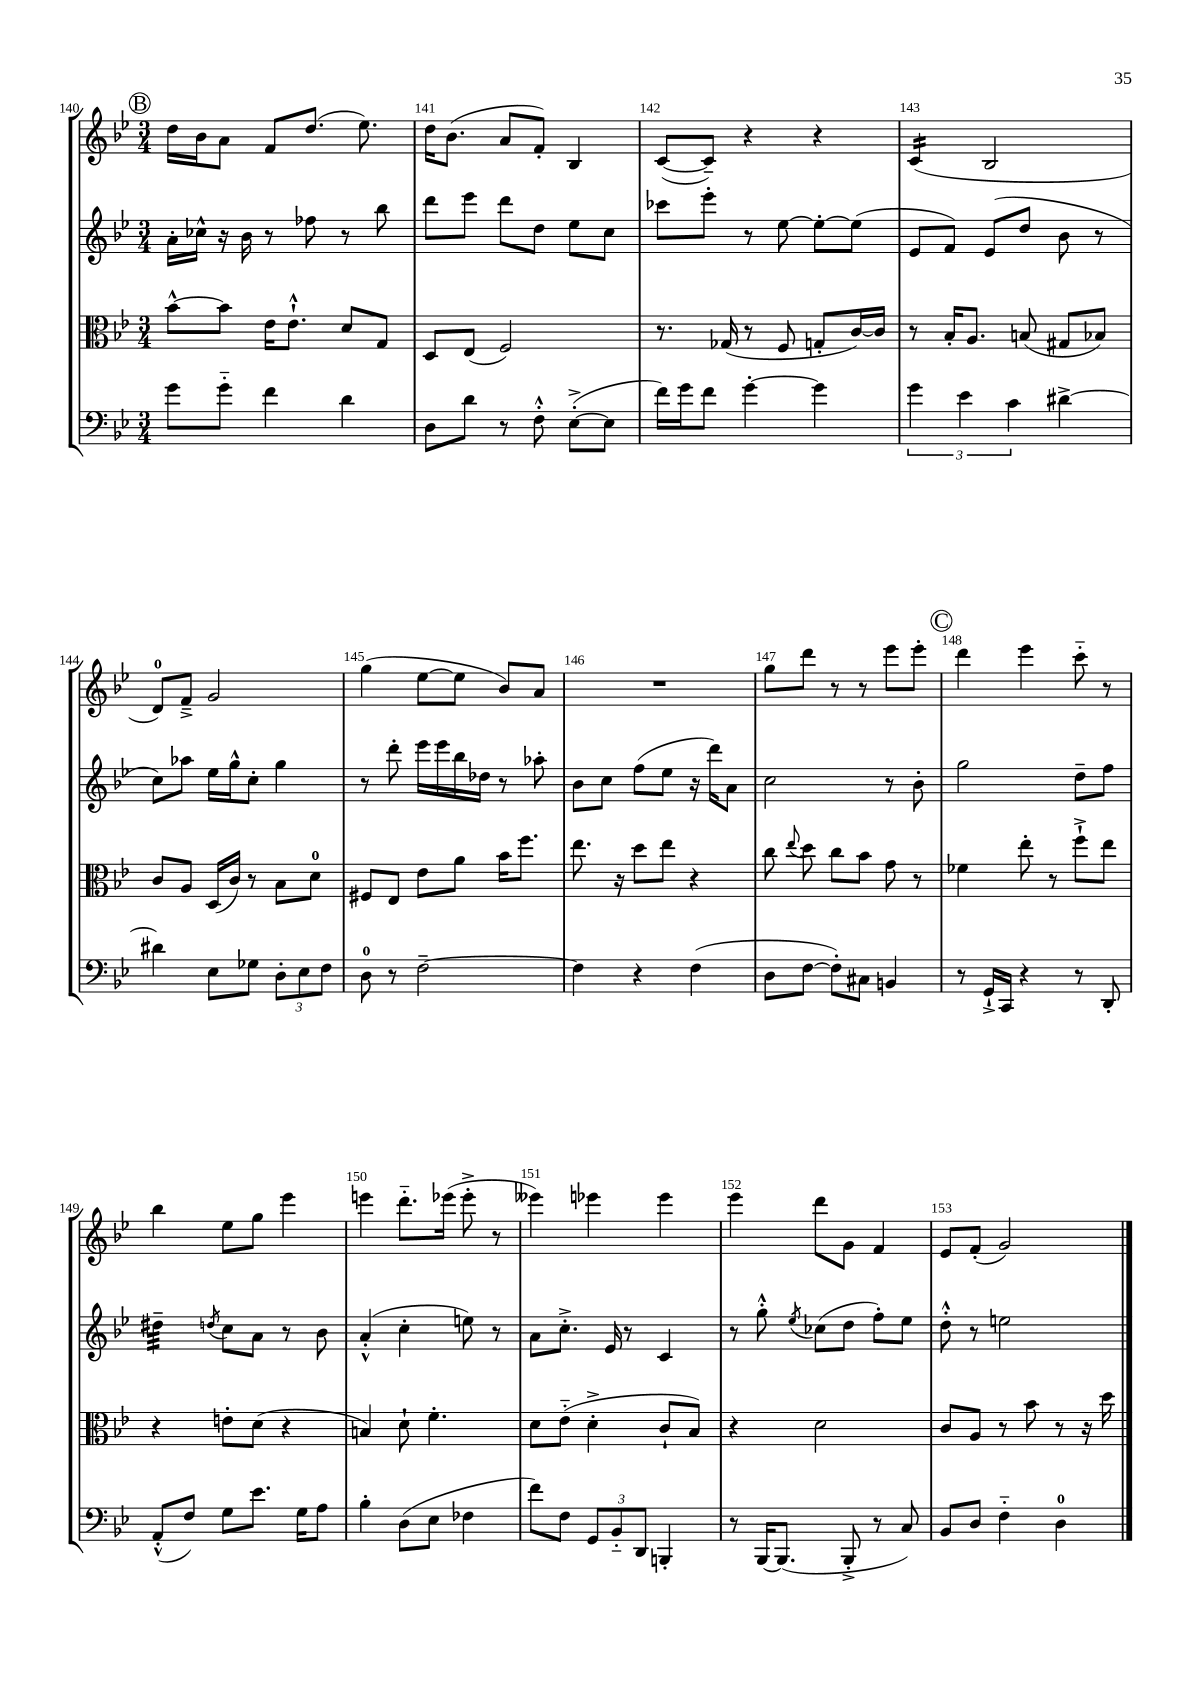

**kern	**kern	**kern	**kern
*staff4	*staff3	*staff2	*staff1
*clefF4	*clefC3	*clefG2	*clefG2
*k[b-e-]	*k[b-e-]	*k[b-e-]	*k[b-e-]
*M3/4	*M3/4	*M3/4	*M3/4
8g\L	[8b-^^\L	16a'\LL	16dd\LL
.	.	16cc-^^\JJ	16b-\J
8g'~\J	8b-\]J	16r	8a\J
.	.	16b-\	.
4f\	16e-\LK	8r	8f/L
.	8.e-`^^\J	.	.
.	.	8ff-\	(8.dd/J
4d\	8d/L	8r	.
.	.	.	8.ee-\)
.	8G/J	8bb-\	.
=	=	=	=
8D\L	8D/L	8ddd\L	16dd\LK
.	.	.	(8.b-\J
8d\J	(8E-/J	8eee-\J	.
8r	2F/)	8ddd\L	8a/L
8F'^^\	.	8dd\J	8f'/J)
([8E-'^\L	.	8ee-\L	4B-/
8E-\]J	.	8cc\J	.
=	=	=	=
16f\LL)	8.r	8ccc-\L	([8c/L
16g\J	.	.	.
8f\J	.	8eee-'\J	8c~/]J)
.	(16G-/	.	.
[4g'\	8r	8r	4r
.	8F/	[8ee-\	.
4g\]	8G'/L	8ee-'\_L	4r
.	[16c/L)	(8ee-\]J	.
.	16c/]JJ	.	.
=	=	=	=
6g\	8r	8e-/L	(4c/
.	16B-'/LK	8f/J)	.
6e-\	.	.	.
.	8.A/J	.	.
.	.	(8e-/L	2B-/
6c\	.	.	.
.	(8B/	8dd/J	.
[4d#^\	8G#/L	8b-\	.
.	8B-/J)	8r	.
=	=	=	=
4d#\]	8c/L	8cc\L)	8d/L)
.	8A/J	8aa-\J	8f~^/J
8E-\L	(16D/LL	16ee-\LL	2g/
.	16c/JJ)	16gg^^\J	.
8G-\J	8r	8cc'\J	.
12D'\L	8B-\L	4gg\	.
12E-\	.	.	.
.	8d\J	.	.
12F\J	.	.	.
=	=	=	=
8D\	8F#/L	8r	(4gg\
8r	8E-/J	8ddd'\	.
[2F~\	8e-\L	16eee-\LL	[8ee-\L
.	.	16eee-\	.
.	8a\J	16bb-\	8ee-\]J
.	.	16dd-\JJ	.
.	16b-\LK	8r	8b-/L)
.	8.ff\J	.	.
.	.	8aa-'\	8a/J
=	=	=	=
4F\]	8.ee-\	8b-\L	2.r
.	.	8cc\J	.
.	16r	.	.
4r	8dd\L	(8ff\L	.
.	8ee-\J	8ee-\J	.
(4F\	4r	16r	.
.	.	16ddd\LK)	.
.	.	8a\J	.
=	=	=	=
8D\L	8cc\	2cc\	8gg\L
.	8qqee-/	.	.
[8F\J	8dd\	.	8ddd\J
8F'\]L)	8cc\L	.	8r
8C#\J	8b-\J	.	8r
4BB/	8g\	8r	8eee-\L
.	8r	8b-'\	8eee-'\J
=	=	=	=
8r	4f-\	2gg\	4ddd\
16GG`^/LL	.	.	.
16CC/JJ	.	.	.
4r	8ee-'\	.	4eee-\
.	8r	.	.
8r	8ff`^\L	8dd~\L	8ccc'~\
8DD'/	8ee-\J	8ff\J	8r
=	=	=	=
(8AA'^^/L	4r	4dd#~\	4bb-\
8F/J)	.	.	.
.	.	8qdd/	.
8G\L	8e'\L	8cc\L	8ee-\L
8.e-\J	(8d\J	8a\J	8gg\J
.	4r	8r	4eee-\
16G\LK	.	.	.
8A\J	.	8b-\	.
=	=	=	=
4B-'\	4B/)	(4a'^^/	4eee\
(8D\L	8d`\	4cc'\	8.ddd'~\L
8E-\J	4.f'\	.	.
.	.	.	(16eee-\Jk
4F-\	.	8ee\)	8eee-'^\
.	.	8r	8r
=	=	=	=
8f\L)	8d\L	8a\L	4eee--\)
8F\J	(8e-'~\J	8.cc'^\J	.
12GG/L	4d'^\	.	4eee-\
.	.	16e-/	.
12BB-'~/	.	.	.
.	.	8r	.
12DD/J	.	.	.
4BBB'/	8c`/L	4c/	4eee-\
.	8B-/J)	.	.
=	=	=	=
8r	4r	8r	4eee-\
[16BBB-/LK	.	8gg'^^\	.
(8.BBB-/]J	.	.	.
.	.	8qee-/	.
.	2d\	(8cc-\L	8ddd\L
8BBB-'^/	.	8dd\J	8g\J
8r	.	8ff'\L)	4f/
8C/)	.	8ee-\J	.
=	=	=	=
8BB-/L	8c/L	8dd'^^\	8e-/L
8D/J	8A/J	8r	(8f'/J
4F'~\	8r	2ee\	2g/)
.	8b-\	.	.
4D\	8r	.	.
.	16r	.	.
.	16dd\	.	.
==	==	==	==
*-	*-	*-	*-
